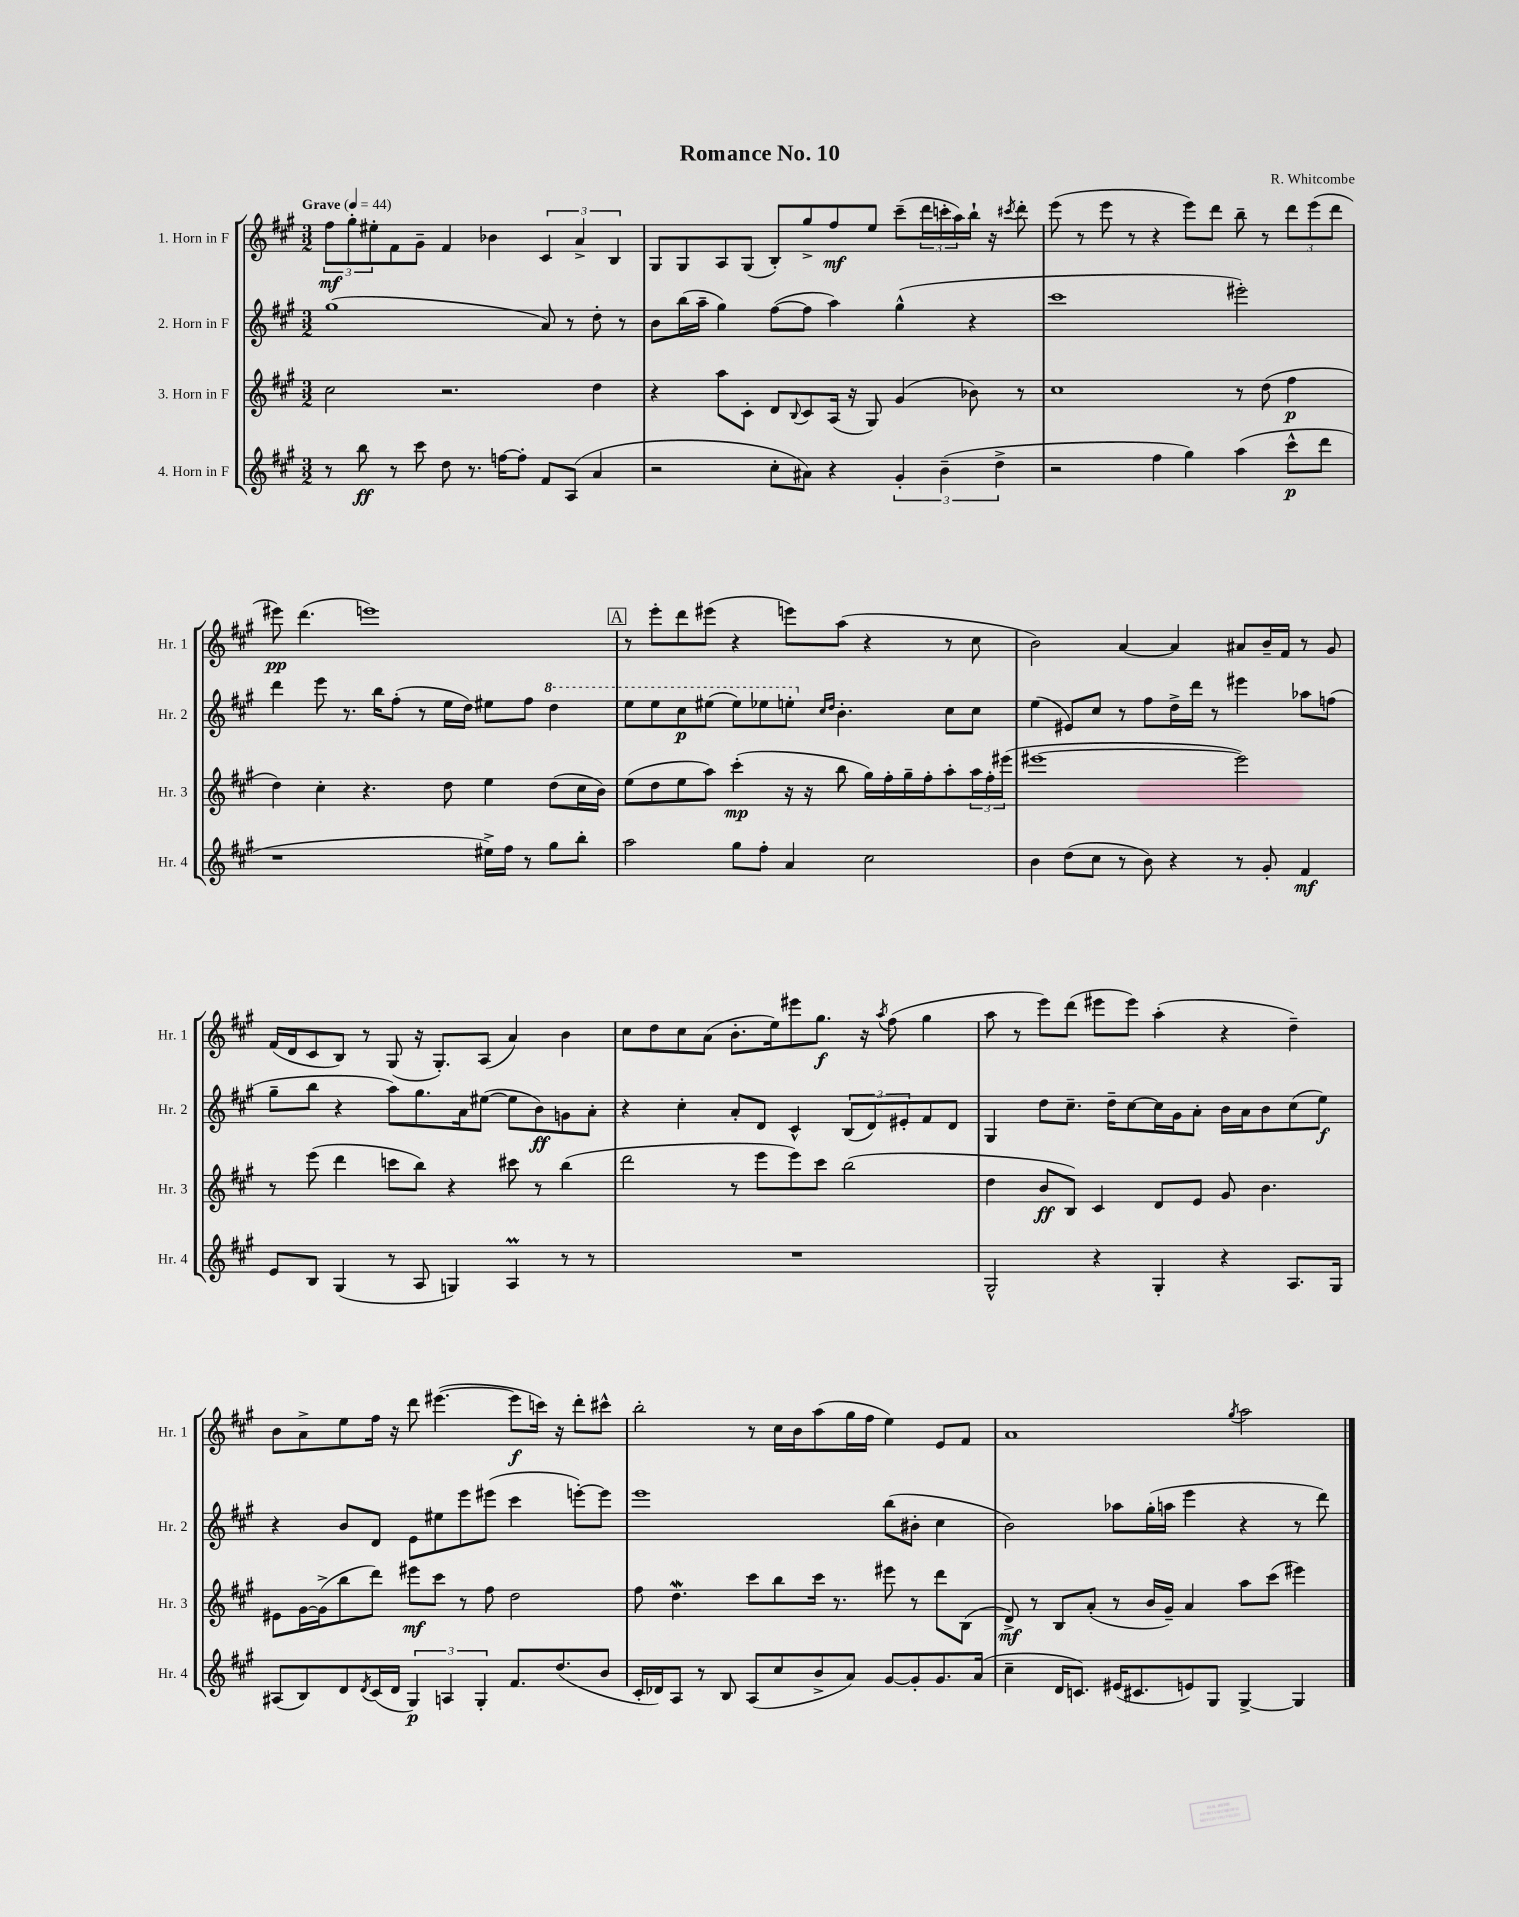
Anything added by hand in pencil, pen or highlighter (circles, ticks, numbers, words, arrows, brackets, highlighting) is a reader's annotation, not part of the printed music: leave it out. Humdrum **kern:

**kern	**dynam	**kern	**dynam	**kern	**dynam	**kern	**dynam
*part4	*part4	*part3	*part3	*part2	*part2	*part1	*part1
*staff4	*staff4	*staff3	*staff3	*staff2	*staff2	*staff1	*staff1
*I"4. Horn in F	*	*I"3. Horn in F	*	*I"2. Horn in F	*	*I"1. Horn in F	*
*I'Hr. 4	*	*I'Hr. 3	*	*I'Hr. 2	*	*I'Hr. 1	*
*clefG2	*	*clefG2	*	*clefG2	*	*clefG2	*
*k[f#c#g#]	*	*k[f#c#g#]	*	*k[f#c#g#]	*	*k[f#c#g#]	*
*M3/2	*	*M3/2	*	*M3/2	*	*M3/2	*
*MM44	*	*MM44	*	*MM44	*	*MM44	*
=1	=1	=1	=1	=1	=1	=1	=1
!	!	!	!	!	!	!LO:TX:a:B:t=Grave	!
8r	.	2cc#\	.	(1gg#	.	12ff#\L	mf
.	.	.	.	.	.	12gg#'\	.
8bb\	ff	.	.	.	.	.	.
.	.	.	.	.	.	12ee#X'\	.
8r	.	.	.	.	.	8f#\	.
8ccc#\	.	.	.	.	.	8g#~\J	.
8dd\	.	2.r	.	.	.	4f#/	.
8.r	.	.	.	.	.	.	.
.	.	.	.	.	.	4b-X\	.
[16ffn\KL	.	.	.	.	.	.	.
8ff'\J]	.	.	.	.	.	.	.
8f#/L	.	.	.	8a/)	.	6c#/	.
(8A/J	.	.	.	8r	.	.	.
.	.	.	.	.	.	6a^/	.
4a/	.	4dd\	.	8dd'\	.	.	.
.	.	.	.	.	.	6B/	.
.	.	.	.	8r	.	.	.
=2	=2	=2	=2	=2	=2	=2	=2
2r	.	4r	.	8b\L	.	8G#/L	.
.	.	.	.	(16bb\L	.	8G#/	.
.	.	.	.	16aa~\JJ	.	.	.
.	.	8aa\L	.	4gg#\)	.	8A/	.
.	.	8c#'\J	.	.	.	(8G#/J	.
8cc#'\L	.	8d/L	.	([8ff#\L	.	8B'/L)	.
.	.	8qqB/	.	.	.	.	.
8a#X\J)	.	8c#/	.	8ff#\J]	.	8gg#^/	.
4r	.	(16A/Jk	.	4aa\)	.	8ff#/	mf
.	.	16r	.	.	.	.	.
.	.	8G#/)	.	.	.	8ee/J	.
6g#'/	.	(4g#/	.	(4gg#^^\	.	(8ccc#~\L	.
.	.	.	.	.	.	24ddd\L	.
(6b~\	.	.	.	.	.	24cccn'\	.
.	.	.	.	.	.	24aa\)	.
.	.	8b-X\)	.	4r	.	16bb`\JJ	.
.	.	.	.	.	.	16r	.
6dd^\	.	.	.	.	.	.	.
.	.	.	.	.	.	8qccc#X/	.
.	.	8r	.	.	.	8ddd'\	.
=3	=3	=3	=3	=3	=3	=3	=3
2r	.	1cc#	.	1ccc#	.	(8eee\	.
.	.	.	.	.	.	8r	.
.	.	.	.	.	.	8eee\	.
.	.	.	.	.	.	8r	.
4ff#\	.	.	.	.	.	4r	.
4gg#\)	.	.	.	.	.	8eee\L)	.
.	.	.	.	.	.	8ddd\J	.
(4aa\	.	8r	.	2eee#X'\)	.	8bb~\	.
.	.	(8dd\	.	.	.	8r	.
8ccc#^^\L	p	4ff#\	p	.	.	12ddd\L	.
.	.	.	.	.	.	(12eee\	.
8ddd\J	.	.	.	.	.	.	.
.	.	.	.	.	.	12ddd\J	.
!!LO:LB:g=z
=4	=4	=4	=4	=4	=4	=4	=4
1r	.	4dd\)	.	4ddd\	.	8eee#X\)	pp
.	.	.	.	.	.	(4.ddd\	.
.	.	4cc#'\	.	8eee\	.	.	.
.	.	.	.	8.r	.	.	.
.	.	4.r	.	.	.	1eeen)	.
.	.	.	.	16bb\KL	.	.	.
.	.	.	.	(8ff#'\J	.	.	.
.	.	.	.	8r	.	.	.
.	.	8dd\	.	16ee\LL	.	.	.
.	.	.	.	16dd\JJ)	.	.	.
16ee#X^\LL)	.	4ee\	.	8ee#X\L	.	.	.
16ff#\JJ	.	.	.	.	.	.	.
8r	.	.	.	8ff#\J	.	.	.
*	*	*	*	*8va	*	*	*
8gg#\L	.	(8dd\L	.	4ddd\	.	.	.
8bb'\J	.	16cc#\L	.	.	.	.	.
.	.	16b\JJ)	.	.	.	.	.
!!LO:REH:place=s1:t=A
=5	=5	=5	=5	=5	=5	=5	=5
2aa\	.	(8ee\L	.	8eee\L	.	8r	.
.	.	8dd\	.	8eee\	.	8eee'\L	.
.	.	8ee\	.	8ccc#\	p	8ddd\	.
.	.	8aa\J)	.	(8eee#X\J	.	(8eee#X\J	.
8gg#\L	.	(4ccc#'\	mp	8eee#\L)	.	4r	.
8ff#'\J	.	.	.	8eee-X\	.	.	.
4a/	.	16r	.	8eeen'\J	.	8eeen\L)	.
.	.	16r	.	.	.	.	.
*	*	*	*	*X8va	*	*	*
.	.	.	.	16qqcc#/LL	.	.	.
.	.	.	.	16qqdd/JJ	.	.	.
.	.	8bb\	.	4.b'\	.	(8aa\J	.
2cc#\	.	16gg#\LL)	.	.	.	4r	.
.	.	16ff#'\	.	.	.	.	.
.	.	16gg#~\	.	.	.	.	.
.	.	16ff#'\J	.	.	.	.	.
.	.	8aa'\	.	8cc#\L	.	8r	.
.	.	24aa\L	.	8cc#\J	.	8cc#\	.
.	.	24ff#'\	.	.	.	.	.
.	.	(24eee#X\JJ	.	.	.	.	.
=6	=6	=6	=6	=6	=6	=6	=6
4b\	.	[1eee#X	.	(4ee\	.	2b\)	.
(8dd\L	.	.	.	8e#X/L)	.	.	.
8cc#\J	.	.	.	8cc#/J	.	.	.
8r	.	.	.	8r	.	[4a/	.
8b\)	.	.	.	8ff#\L	.	.	.
4r	.	.	.	16dd^\L	.	4a/]	.
.	.	.	.	16ddd\JJ	.	.	.
.	.	.	.	8r	.	.	.
8r	.	2eee#\])	.	4eee#X\	.	8a#X/L	.
8g#'/	.	.	.	.	.	16b~/L	.
.	.	.	.	.	.	16f#/JJ	.
4f#/	mf	.	.	8aa-X\L	.	8r	.
.	.	.	.	(8ffn\J	.	8g#/	.
!!LO:LB:g=z
=7	=7	=7	=7	=7	=7	=7	=7
8e/L	.	8r	.	8gg#~\L	.	(16f#/LL	.
.	.	.	.	.	.	16d/J	.
8B/J	.	(8eee\	.	8bb\J	.	8c#/	.
(4G#/	.	4ddd\	.	4r	.	8B/J)	.
.	.	.	.	.	.	8r	.
8r	.	8cccn\L	.	8aa\L)	.	(8G#/	.
8A/	.	8bb\J)	.	8.gg#\	.	16r	.
.	.	.	.	.	.	8.G#'/L)	.
4Gn/)	.	4r	.	.	.	.	.
.	.	.	.	16a\k	.	.	.
.	.	.	.	([8ee#X\J	.	(8A/J	.
4AM/	.	8ccc#X\	.	8ee#\L]	.	4a/)	.
.	.	8r	.	8b\)	ff	.	.
8r	.	(4bb\	.	8gn\	.	4b\	.
8r	.	.	.	8a'\J	.	.	.
=8	=8	=8	=8	=8	=8	=8	=8
1.r	.	2ddd\	.	4r	.	8cc#\L	.
.	.	.	.	.	.	8dd\	.
.	.	.	.	4cc#'\	.	8cc#\	.
.	.	.	.	.	.	(8a\J	.
.	.	8r	.	8a'/L	.	8.b'\L	.
.	.	8eee\L	.	8d/J	.	.	.
.	.	.	.	.	.	16ee\k)	.
.	.	8eee\)	.	4c#^^/	.	8eee#X\	.
.	.	8ccc#\J	.	.	.	8.gg#\J	f
.	.	(2bb\	.	(12B/L	.	.	.
.	.	.	.	.	.	16r	.
.	.	.	.	12d/)	.	.	.
.	.	.	.	.	.	8qaa/	.
.	.	.	.	.	.	(8ff#\	.
.	.	.	.	12e#X'/	.	.	.
.	.	.	.	8f#/	.	4gg#\	.
.	.	.	.	8d/J	.	.	.
=9	=9	=9	=9	=9	=9	=9	=9
2G#^^/	.	4dd\	.	4G#/	.	8aa\	.
.	.	.	.	.	.	8r	.
.	.	8b/L	ff	8dd\L	.	8eee\L)	.
.	.	8B/J)	.	8.cc#~\J	.	(8ddd\J	.
4r	.	4c#/	.	.	.	8eee#X\L	.
.	.	.	.	16dd~\KL	.	.	.
.	.	.	.	[8cc#\	.	8eee#\J)	.
4G#'/	.	8d/L	.	16cc#\L]	.	(4aa'\	.
.	.	.	.	16g#\J	.	.	.
.	.	8e/J	.	8a'\J	.	.	.
4r	.	8g#/	.	16b\LL	.	4r	.
.	.	.	.	16a\J	.	.	.
.	.	4.b\	.	8b\	.	.	.
8.A/L	.	.	.	(8cc#\	.	4dd~\)	.
.	.	.	.	8ee\J)	f	.	.
16G#/Jk	.	.	.	.	.	.	.
!!LO:LB:g=z
=10	=10	=10	=10	=10	=10	=10	=10
(8A#X/L	.	8e#X\L	.	4r	.	8b\L	.
8B/)	.	[16g#\L	.	.	.	8a^\	.
.	.	(16g#^\J]	.	.	.	.	.
8d/	.	8bb\	.	8b/L	.	8ee\	.
8qd/	.	.	.	.	.	.	.
(16c#/L	.	8ddd\J)	.	8d/J	.	16ff#\Jk	.
16d/JJ	.	.	.	.	.	16r	.
6G#/)	p	8eee#X\L	mf	8e\L	.	8ddd\	.
.	.	8ccc#\J	.	8ee#X\	.	([4.eee#X\	.
6An/	.	.	.	.	.	.	.
.	.	8r	.	8eee\	.	.	.
6G#'/	.	.	.	.	.	.	.
.	.	8ff#\	.	(8eee#X\J	.	.	.
8.f#/L	.	2dd\	.	4ccc#\	.	8eee#\L]	f
.	.	.	.	.	.	16cccn\Jk)	.
(8.dd/	.	.	.	.	.	16r	.
.	.	.	.	[8eeen'\L)	.	8ddd'\L	.
8b/J	.	.	.	8eee\J]	.	8ccc#X^^\J	.
=11	=11	=11	=11	=11	=11	=11	=11
16c#'/LL	.	8ff#\	.	1eee	.	2bb'\	.
16d-X/J)	.	.	.	.	.	.	.
8A/J	.	4.ddw\	.	.	.	.	.
8r	.	.	.	.	.	.	.
8B/	.	.	.	.	.	.	.
(8A/L	.	8ccc#\L	.	.	.	8r	.
8cc#/	.	8bb\	.	.	.	16cc#\LL	.
.	.	.	.	.	.	16b\J	.
8b^/	.	16ccc#\Jk	.	.	.	(8aa\	.
.	.	8.r	.	.	.	.	.
8a/J)	.	.	.	.	.	16gg#\L	.
.	.	.	.	.	.	16ff#\JJ	.
[8g#/L	.	8eee#X\	.	(8bb\L	.	4ee\)	.
8g#'/]	.	8r	.	8b#X'\J	.	.	.
8.g#/	.	8ddd\L	.	4cc#\	.	8e/L	.
.	.	(8B\J	.	.	.	8f#/J	.
(16a/Jk	.	.	.	.	.	.	.
=12	=12	=12	=12	=12	=12	=12	=12
4cc#~\	.	8d^/)	mf	2b\)	.	1a	.
.	.	8r	.	.	.	.	.
16d/KL	.	8B/L	.	.	.	.	.
8.cn/J)	.	.	.	.	.	.	.
.	.	(8a'/J	.	.	.	.	.
(16e#X/KL	.	8r	.	8aa-X\L	.	.	.
8.c#X/	.	.	.	.	.	.	.
.	.	16b/LL	.	(16gg#'\L	.	.	.
.	.	16g#~/JJ)	.	16aan\JJ	.	.	.
8en/)	.	4a/	.	4eee\	.	.	.
8G#/J	.	.	.	.	.	.	.
.	.	.	.	.	.	8qgg#/	.
[4G#^/	.	8aa\L	.	4r	.	2aa\	.
.	.	(8ccc#\J	.	.	.	.	.
4G#/]	.	4eee#X\)	.	8r	.	.	.
.	.	.	.	8ddd\)	.	.	.
==	==	==	==	==	==	==	==
*-	*-	*-	*-	*-	*-	*-	*-
